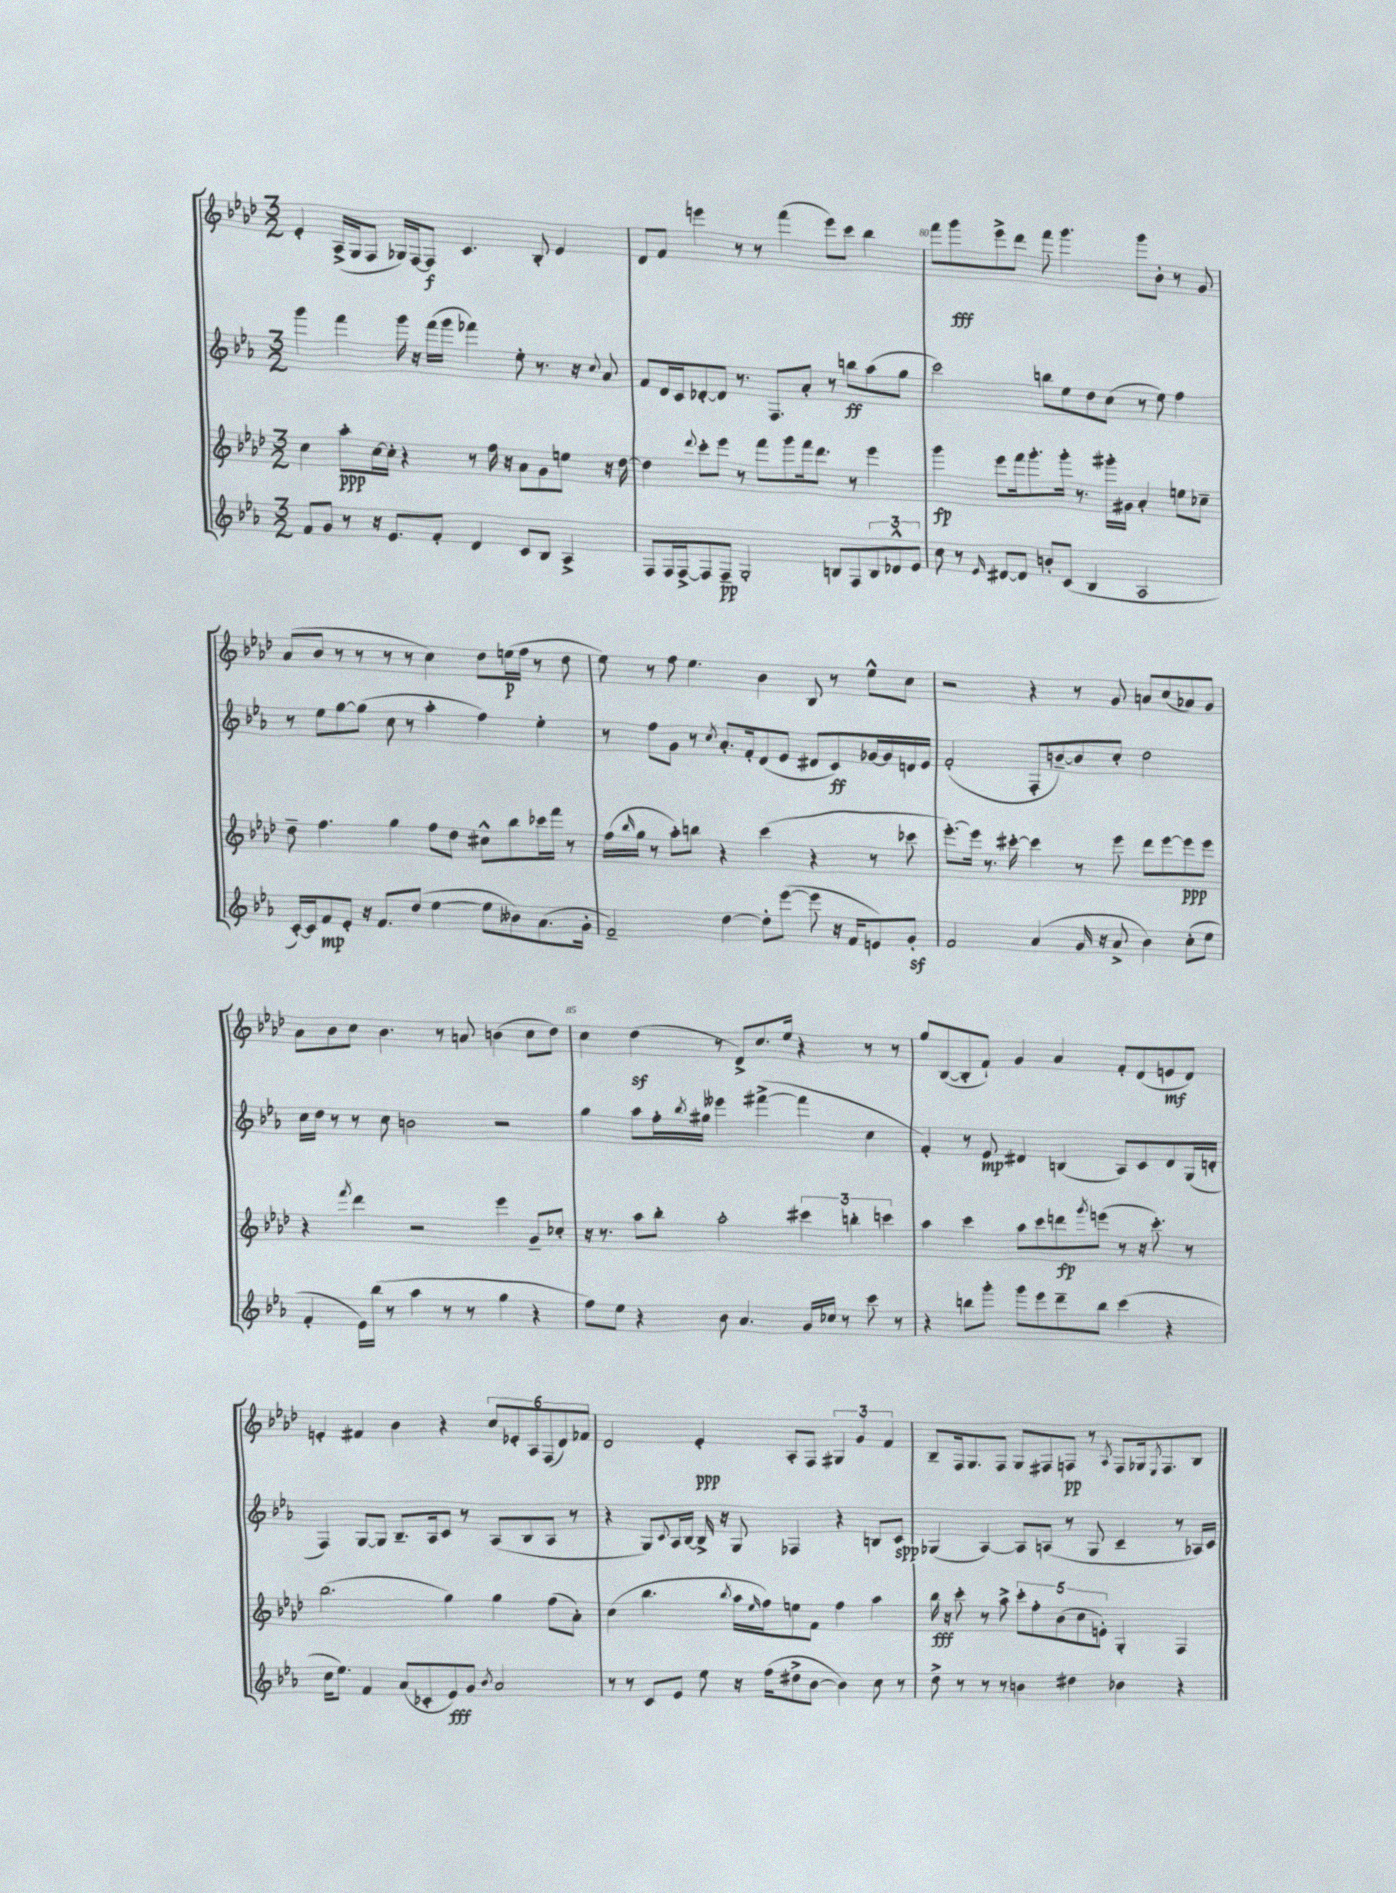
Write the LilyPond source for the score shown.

<<
\new StaffGroup <<
\new Staff = "s0" {
    \clef treble \key aes \major \numericTimeSignature \time 3/2
    ees'4-. aes16->( g16 f8 ges16) f16~ f8\f c'4. bes8-. ees'4 |
    des'8 f'8 e'''4 r8 r8 f'''4( e'''8) c'''8 bes''4 |
    f'''8 g'''8\fff ees'''8-> des'''8 f'''8 g'''4. g'''8 bes'8-. r8 g'8 |
    aes'8( bes'8 r8 r8 r8 r8 c''4) des''8 e''16\p( f''16 r8 des''8 |
    ees''8) r8 f''8 ees''4. bes'4 bes8 r8 ees''8-^ c''8 |
    r2 r4 r8 g'8 a'8 c''8( aes'8) g'8 |
    aes'8 bes'8 c''8 bes'4. r8 a'8 b'4( c''8 des''8) |
    c''4 des''4\sf( r8 des'8->) c''8. ees''16 r4 r8 r8 |
    g''8 bes8~( bes8-. f'8-!) g'4 aes'4 f'8-. des'8( e'8\mf des'8) |
    e'4-. fis'4 bes'4 r4 \tuplet 6/4 { c''8 ees'8-. aes8 f8( des'8) fes'8 } |
    des'2 ees'4-.\ppp aes8-. f8 \tuplet 3/2 { gis4 g'4 f'4 } |
    bes8-- f16 g8. f8 g8 fis8 f8\pp r8 \acciaccatura { aes8 } f8 ges16 \acciaccatura { ees8 } f8. bes8 \bar "|." |
}
\new Staff = "s1" {
    \clef treble \key ees \major \numericTimeSignature \time 3/2
    g'''4 f'''4 g'''16 r16 f'''16( g'''16 fes'''4) ees''8-. r8. r16 \appoggiatura { c''8 } aes'8 |
    f'8 d'16 c'16 des'8~-. des'8 r8. f8. aes'8-. r8 b''8\ff aes''8( g''8 |
    c'''2) b''8 ees''8 d''8 c''8( r8 ees''8) f''4 |
    r8 ees''8 g''8~ g''8( c''8 r8 aes''4-. f''4) ees''4-. |
    r8 f''8 g'8 r8 \acciaccatura { c''8 } aes'8.-. f'16-. d'8( ees'8 dis'8 c'8\ff) ges'16~ ges'16 d'16 ees'16 |
    f'2-.( f8-. b'8~--) b'8 c''8-. d''2 |
    c''16 d''16 r8 r8 c''8 b'2 r2 |
    g''4 aes''8 f''16-. \acciaccatura { bes''8 } gis''16 eeses'''4 fis'''4~->( fis'''4 c''4 |
    f'4-.) r8 ees'8\mp dis'4 b4( aes8) c'8 dis'8 g16( d'16-. |
    f4) g8~ g8 bes8.-- aes16 c'8 r8 aes8( bes8 aes8 r8 |
    r4 g8) \appoggiatura { c'8 } aes16 bes16~ bes16-> r16 g8 fes4 r4 b8 c'8\spp |
    ges4( aes4~) aes8 a8( r8 ges8 c'4-- r8 aes16) c'16 \bar "|." |
}
\new Staff = "s2" {
    \clef treble \key aes \major \numericTimeSignature \time 3/2
    c''4 aes''8-.\ppp c''16~ c''16-. r4 r8 f''16 r16 aes'8 g'8 e''8 r16 des''16~ |
    des''4 \appoggiatura { des'''8 } c'''8-. ees'''8 r8 f'''8 g'''8 f'''16 des'''8. r8 ees'''4 |
    g'''4\fp ees'''8 f'''16 g'''8.-. g'''16-. r8. gis'''16-. gis'16 aes'4-. e''8 ces''8-- |
    des''8-- f''4. g''4 f''8 des''8 cis''8-^ bes''8 ces'''16 f'''16 r8 |
    f''16( \grace { bes''16 } g''16 r8 aes''8-.) b''8 r4 c'''4( r4 r8 ces'''8 |
    ees'''8.~-.) ees'''16 r8. cis'''16~-. cis'''4 r8 ees'''8 des'''8 ees'''8~ ees'''8\ppp ees'''8 |
    r4 \acciaccatura { f'''8 } des'''4 r2 ees'''4 g'8-- ces''8-. |
    r16 r8. aes''8 bes''8-. aes''2-. \tuplet 3/2 { cis'''4 b''4-. c'''4 } |
    aes''4 c'''4 aes''8 c'''8 d'''8\fp \acciaccatura { g'''8 } e'''8( r8 r16 c'''8.-.) r8 |
    bes''2.( g''4) g''4 f''8( aes'8-.) |
    c''4( bes''4. \acciaccatura { bes''8 } aes''16 \grace { ees''16 } f''16) e''8 f'8 f''4 aes''4 |
    bes''16\fff r16 c'''8-. r8 aes''8-> \tuplet 5/4 { c'''8-. f''8-. bes'8( c''8 e'8-.) } g4-. f4 \bar "|." |
}
\new Staff = "s3" {
    \clef treble \key ees \major \numericTimeSignature \time 3/2
    f'8 g'8 r8 r16 ees'8. f'8-. d'4 c'8 bes8 aes4-> |
    f8 f16 f16~-> f8 f8--\pp g2-. b8 f8 \tuplet 3/2 { b8 des'8-^ ees'8 } |
    c''8 r8 \grace { ees'16 } dis'8~ dis'8 b'8-. c'8( bes4 aes2 |
    c'16~-.) c'16 f'8\mp ees'8-. r16 f'8. d''8( ees''4~ ees''8 beses'8) aes'8.( g'16-. |
    f'2--) d''4~ d''8-. ees'''8~( ees'''8 r16 f'16 e'8) g'8-.\sf |
    f'2 aes'4( g'16 r16 aes'8-> bes'4) c''8-.( ees''8 |
    f'4-. ees'16) bes''16( r8 aes''4 r8 r8 g''4 r4 |
    f''8) ees''8 r4 bes'8 aes'4. g'16 ces''16 r8 c'''8 r8 |
    r4 b''8 g'''8-. g'''8 ees'''8 d'''8-- b''8 c'''4( r4 |
    c''16 ees''8.) f'4 aes'8( ces'8-. ees'8\fff) g'8 \acciaccatura { bes'8 } aes'2 |
    r8 r8 c'8 ees'8 ees''8 r16 f''16( dis''8-> bes'8~ bes'4) c''8 r8 |
    d''8-> r8 r8 r8 b'4 dis''4 bes'4 r4 \bar "|." |
}
>>
>>
\layout { \context { \Score currentBarNumber = #78 \override BarNumber.break-visibility = ##(#f #t #t) barNumberVisibility = #(every-nth-bar-number-visible 5) } }
